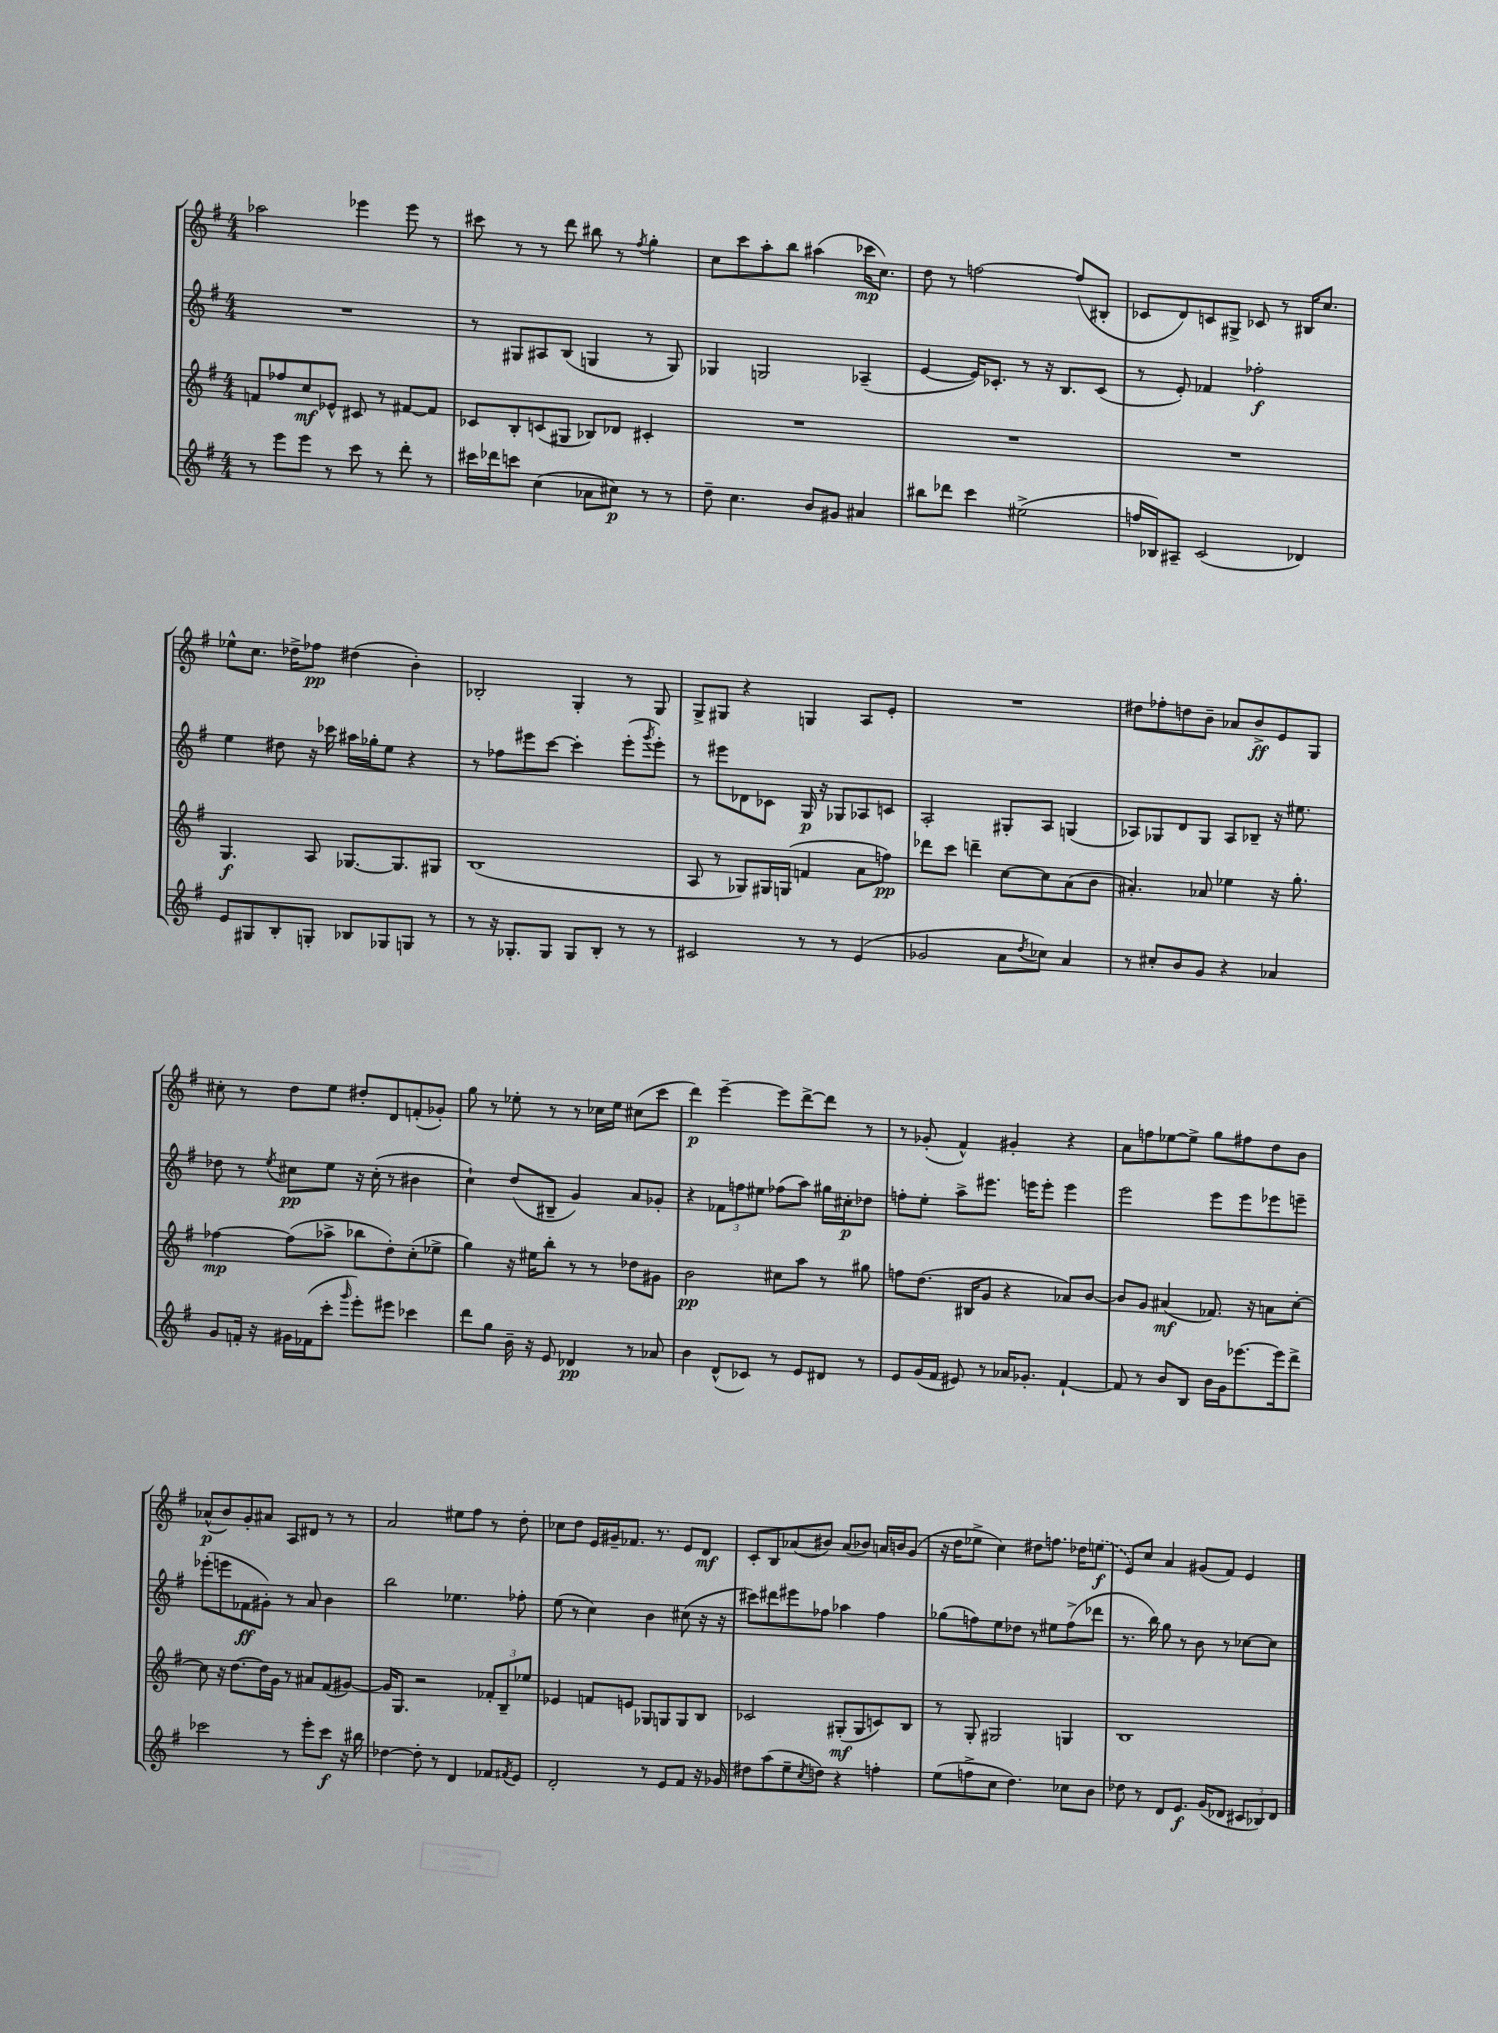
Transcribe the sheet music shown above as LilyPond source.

<<
\new StaffGroup <<
\new Staff = "s0" {
    \clef treble \key g \major \numericTimeSignature \time 4/4
    aes''2 ees'''4 ees'''8 r8 |
    cis'''8 r8 r8 d'''8 bis''8 r8 \acciaccatura { fis''8 } g''4-. |
    c''8 c'''8 a''8-. b''8 ais''4( ces'''16\mp c''8.) |
    d''8 r8 f''2~ f''8( bis8-. |
    ces'8 d'8) c'8 gis8-> ces'8 r8 bis16 c''8. |
    ees''8-^ c''8. des''16-> fes''8\pp dis''4( b'4-.) |
    bes2-. g4-. r8 g8 |
    g8-> gis8 r4 g4 a8 e'8-. |
    R1 |
    dis''8 fes''8-. d''8 b'8-- aes'8 b'8->\ff e'8 g8 |
    cis''8-. r8 d''8 e''8 dis''8-. d'8 f'8-.( ges'8-.) |
    g''8 r8 ees''8-. r8 r8 ces''16 ees''16 cis''8( c'''8 |
    d'''4\p) e'''4~-- e'''8 d'''8~-> d'''8 r8 |
    r8 ges'8-.( fis'4-^) gis'4-. r4 |
    a'8 f''8 ees''8~ ees''8-> g''8 fis''8 d''8 b'8 |
    aes'8-^\p( b'8) g'8-. ais'8 a8 dis'8 r8 r8 |
    a'2 eis''8 fis''8 r8 d''8-. |
    ces''8 d''8 e'16 gis'16-- fes'8. r8. e'8 d'8\mf |
    c'8-. b8 aes'8( bis'8) aes'8( bes'8) a'16 b'16 g'8( |
    r16 d''16 ees''8-> c''4) dis''8 f''8. des''16 \once \slurDashed e''8\f( |
    e'8) c''8 a'4 gis'8( fis'8) e'4 \bar "|." |
}
\new Staff = "s1" {
    \clef treble \key g \major \numericTimeSignature \time 4/4
    R1 |
    r8 gis8 ais8 b8( g4 r8 g8) |
    ges4 g2 aes4--( |
    e'4~ e'16) ces'8.-. r8 r16 b8. ces'8( |
    r8 e'8-.) fes'4 fes''2-.\f |
    e''4 dis''8 r16 ces'''16 ais''16 ges''16-. e''8 r4 |
    r8 fes''8 eis'''8 c'''8~ c'''4-. eis'''8-.( \acciaccatura { g'''8 } eis'''8-.) |
    r8 eis'''8 des'8 ces'8 g16\p r16 ges8 aes8 c'8 |
    a2-. gis8-. a8 g4( |
    aes8) ges8 d'8 ges8 aes8 bes8-- r16 eis''8. |
    des''8 r8 \acciaccatura { e''8 } cis''8\pp e''8 r16 cis''16-.( r8 bis'4 |
    c''4-!) d''8( bis8-- g'4) a'8 ges'8-. |
    r4 \tuplet 3/2 { fes'8 f''8 eis''8 } fes''8( a''8) gis''16 cis''16-.\p des''8 |
    f''8-. e''8-. a''8-> eis'''8. e'''16 e'''8-. e'''4 |
    e'''2 e'''8 e'''8 ees'''8 e'''8-- |
    ees'''8-.( e'''8 fes'8\ff gis'8-.) r8 a'8 b'4 |
    b''2 ees''4. fes''8-. |
    e''8( r8 c''4) b'4 cis''8( r16 r16 |
    cis'''8) dis'''8 eis'''8 fes''8 aes''4 fes''4 |
    ges''8( f''8) e''8 des''8 r8 eis''8 f''8->( des'''8 |
    r8. b''16) g''8 r8 b'8 r8 ces''8~ ces''8 \bar "|." |
}
\new Staff = "s2" {
    \clef treble \key g \major \numericTimeSignature \time 4/4
    f'8 fes''8 c''8\mf ees'8-^ cis'8 r8 fis'8~ fis'8 |
    ces'8 b8-. c'8( gis8 bes8) des'8 cis'4-. |
    R1 |
    R1 |
    R1 |
    g4.\f a8 ges8.~ ges8. gis8 |
    b1( |
    a8 r8 ges8) gis16 g16( f'4 a'8 f''8\pp) |
    des'''8 c'''8 d'''4-- c''8~ c''8 a'8( b'8 |
    ais'4.-.) aes'8 ees''4 r16 g''8.-. |
    fes''4~\mp fes''8( aes''8-> bes''8 d''8-.) c''8-.( ees''8-> |
    g''4) r16 eis''16 b''8-. r8 r8 des''8 gis'8 |
    b'2\pp cis''8 a''8 r8 gis''8 |
    f''8 d''8.( bis16 g'8 r4 aes'8) b'8~ |
    b'8 g'8 ais'4\mf( fes'8.) r16 a'8 c''8~-. |
    c''8 r16 d''8.~ d''16 g'16 r8 ais'8 fis'8( gis'8~) |
    gis'16 g8. r2 \tuplet 3/2 { fes'8-. b8-- ees''8 } |
    ees'4 f'8 e'8 ges8 g8 g8 b8 |
    ces'2 gis8-.\mf( gis8 c'8) b8 |
    r8 g8-. gis2 g4 |
    b1 \bar "|." |
}
\new Staff = "s3" {
    \clef treble \key g \major \numericTimeSignature \time 4/4
    r8 e'''8 e'''8 r8 c'''8 r8 d'''8-. r8 |
    cis'''16 des'''16 c'''8 c''4( aes'8 cis''8\p) r8 r8 |
    d''8-- c''4. b'8 gis'8 ais'4 |
    bis''8 des'''8 c'''4 eis''2->( |
    f''16 bes16) ais8-- c'2( des'4) |
    e'8 gis8 b8-. g8-. bes8 ges8 g8 r8 |
    r8 r16 ges8.-. ges8 ges8 b8-. r8 r8 |
    cis'2 r8 r8 e'4( |
    ges'2 a'8 \acciaccatura { d''8 } ces''8) a'4 |
    r8 cis''8-. b'8 g'8 r4 aes'4 |
    g'8 f'16-. r16 gis'16 fes'16( c'''8-. \grace { g'''16 } e'''8-.) eis'''8 ces'''4 |
    d'''8 g''8 b'16-- r16 e'8 des'4\pp r8 aes'8 |
    b'4 d'8-^( ces'8) r8 e'8 dis'8 r8 |
    e'8 g'16( fis'16 eis'8) r8 aes'16 ges'8.-. fis'4~-! |
    fis'8 r8 b'8 b8 b'16 g'16 ees'''8.~ ees'''16 d'''8-> |
    ces'''2 r8 e'''8-. ces'''8\f r16 bis''16 |
    des''4~ des''8-. r8 d'4 fes'8 \acciaccatura { fis'8 } e'8 |
    d'2-. r8 e'8 fis'8 r16 ges'16 |
    dis''8 a''8( e''8-- \acciaccatura { c''8 } d''8) r4 f''4-. |
    e''8( f''8-> c''8 d''4.) ces''8 b'8 |
    des''8 r8 d'8 e'8.\f g'16( des'8 \tuplet 3/2 { cis'8 bes8) des'8 } \bar "|." |
}
>>
>>
\layout { \context { \Score \remove "Bar_number_engraver" } }
